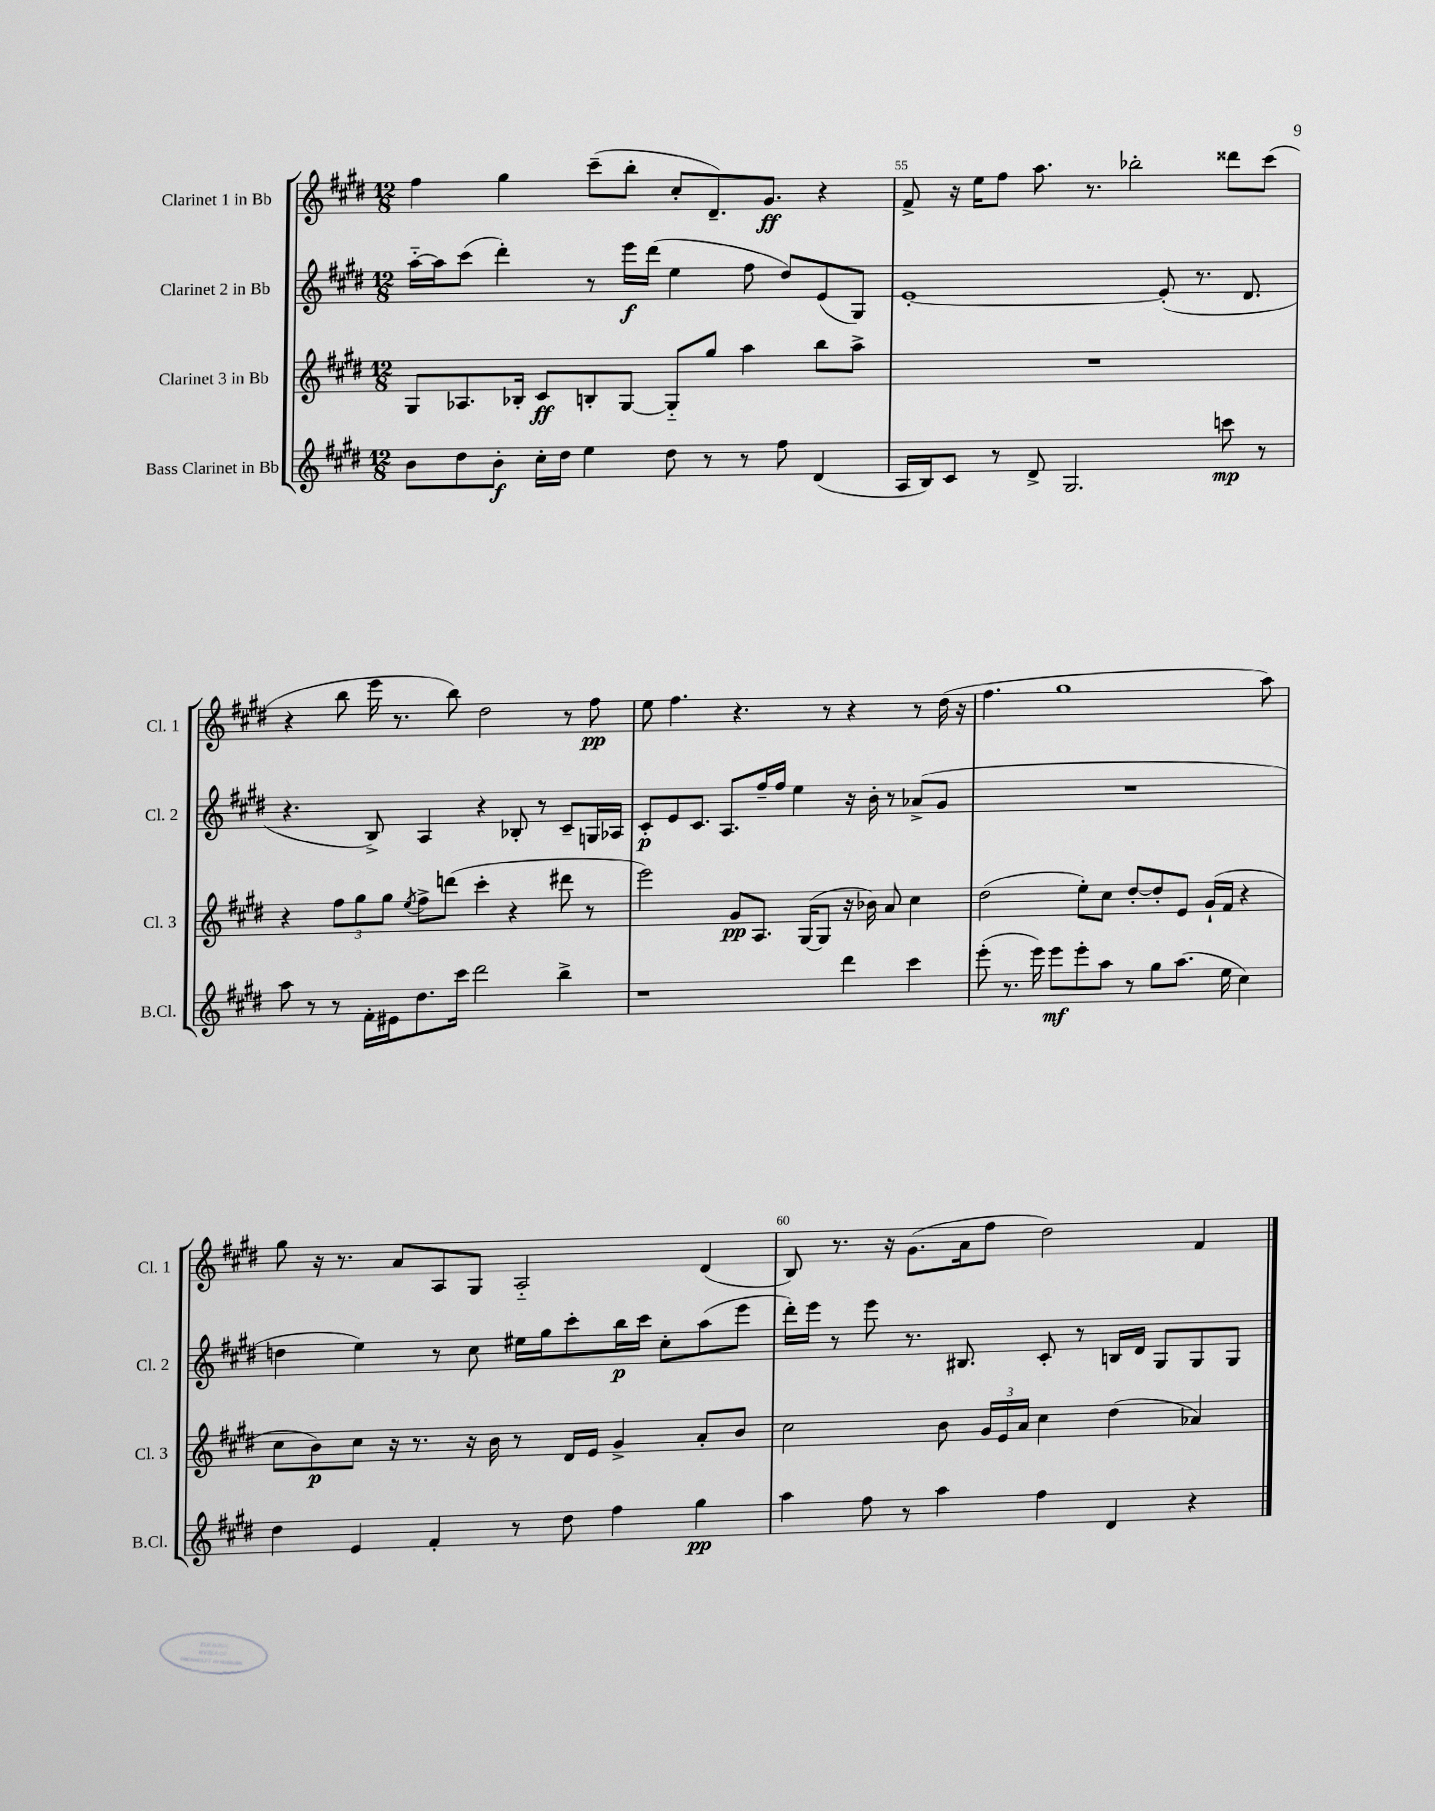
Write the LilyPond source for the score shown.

<<
\new StaffGroup <<
\new Staff = "s0" \with { instrumentName = "Clarinet 1 in Bb" shortInstrumentName = "Cl. 1" } {
    \clef treble \key e \major \numericTimeSignature \time 12/8
    \autoBeamOff fis''4 gis''4 cis'''8[--( b''8]-. cis''8[-. dis'8.--) gis'8.]\ff r4 |
    fis'8-> r16 e''16[ fis''8] a''8. r8. bes''2-. disis'''8[ cis'''8]( |
    r4 b''8 e'''16 r8. b''8) dis''2 r8 fis''8\pp |
    e''8 fis''4. r4. r8 r4 r8 dis''16( r16 |
    fis''4. gis''1 a''8) |
    gis''8 r16 r8. a'8[ a8 gis8] a2-_ dis'4( |
    b8) r8. r16 gis'8.[( a'16 fis''8] dis''2) fis'4 \bar "|." |
}
\new Staff = "s1" \with { instrumentName = "Clarinet 2 in Bb" shortInstrumentName = "Cl. 2" } {
    \clef treble \key e \major \numericTimeSignature \time 12/8
    \autoBeamOff a''16[~-_ a''16 cis'''8]( dis'''4-.) r8 e'''16[\f dis'''16]( e''4 fis''8 dis''8[) e'8( gis8]) |
    e'1~-. e'8-.( r8. dis'8. |
    r4. b8->) a4 r4 bes8-. r8 cis'8[-- g16 aes16] |
    cis'8[-.\p e'8 cis'8.] a8.[ fis''16-- fis''16] e''4 r16 b'16-. r8 aes'8[->( gis'8] |
    R1. |
    d''4 e''4) r8 cis''8 eis''16[ gis''16 cis'''8-. b''16\p cis'''16] cis''8[-. a''8( e'''8] |
    dis'''16[-.) e'''16] r8 e'''8 r8. bis8. cis'8-. r8 b16[ dis'16] gis8[ gis8 gis8] \bar "|." |
}
\new Staff = "s2" \with { instrumentName = "Clarinet 3 in Bb" shortInstrumentName = "Cl. 3" } {
    \clef treble \key e \major \numericTimeSignature \time 12/8
    \autoBeamOff gis8[ aes8. bes16]-. cis'8[\ff b8-. gis8]~ gis8[-_ gis''8] a''4 b''8[ a''8]-> |
    R1. |
    r4 \tuplet 3/2 { fis''8[ gis''8 gis''8] } \acciaccatura { e''8 } fis''8[-> d'''8]( cis'''4-. r4 dis'''8 r8 |
    e'''2) gis'8[\pp a8.] gis16[~( gis8] r16 bes'16) a'8 cis''4 |
    dis''2( e''8[-.) cis''8] dis''8[~-. dis''8-. e'8] gis'16[-!( fis'16] r4 |
    cis''8[ b'8\p) cis''8] r16 r8. r16 b'16 r8 dis'16[ e'16] gis'4-> a'8[-. b'8] |
    cis''2 b'8 \tuplet 3/2 { gis'16[ e'16 a'16] } cis''4 dis''4( aes'4) \bar "|." |
}
\new Staff = "s3" \with { instrumentName = "Bass Clarinet in Bb" shortInstrumentName = "B.Cl." } {
    \clef treble \key e \major \numericTimeSignature \time 12/8
    \autoBeamOff b'8[ dis''8 b'8]-.\f cis''16[-. dis''16] e''4 dis''8 r8 r8 fis''8 dis'4( |
    a16[ b16) cis'8] r8 dis'8-> gis2. c'''8\mp r8 |
    a''8 r8 r8 fis'16[-. eis'16 dis''8. cis'''16] dis'''2 b''4-> |
    r1 dis'''4 cis'''4 |
    e'''8-.( r8. e'''16) e'''8[\mf e'''8-. a''8] r8 gis''8[ a''8.]( e''16 cis''4) |
    dis''4 e'4 fis'4-. r8 dis''8 fis''4 gis''4\pp |
    a''4 fis''8 r8 a''4 fis''4 dis'4 r4 \bar "|." |
}
>>
>>
\layout { \context { \Score currentBarNumber = #54 \override BarNumber.break-visibility = ##(#f #t #t) barNumberVisibility = #(every-nth-bar-number-visible 5) } }
